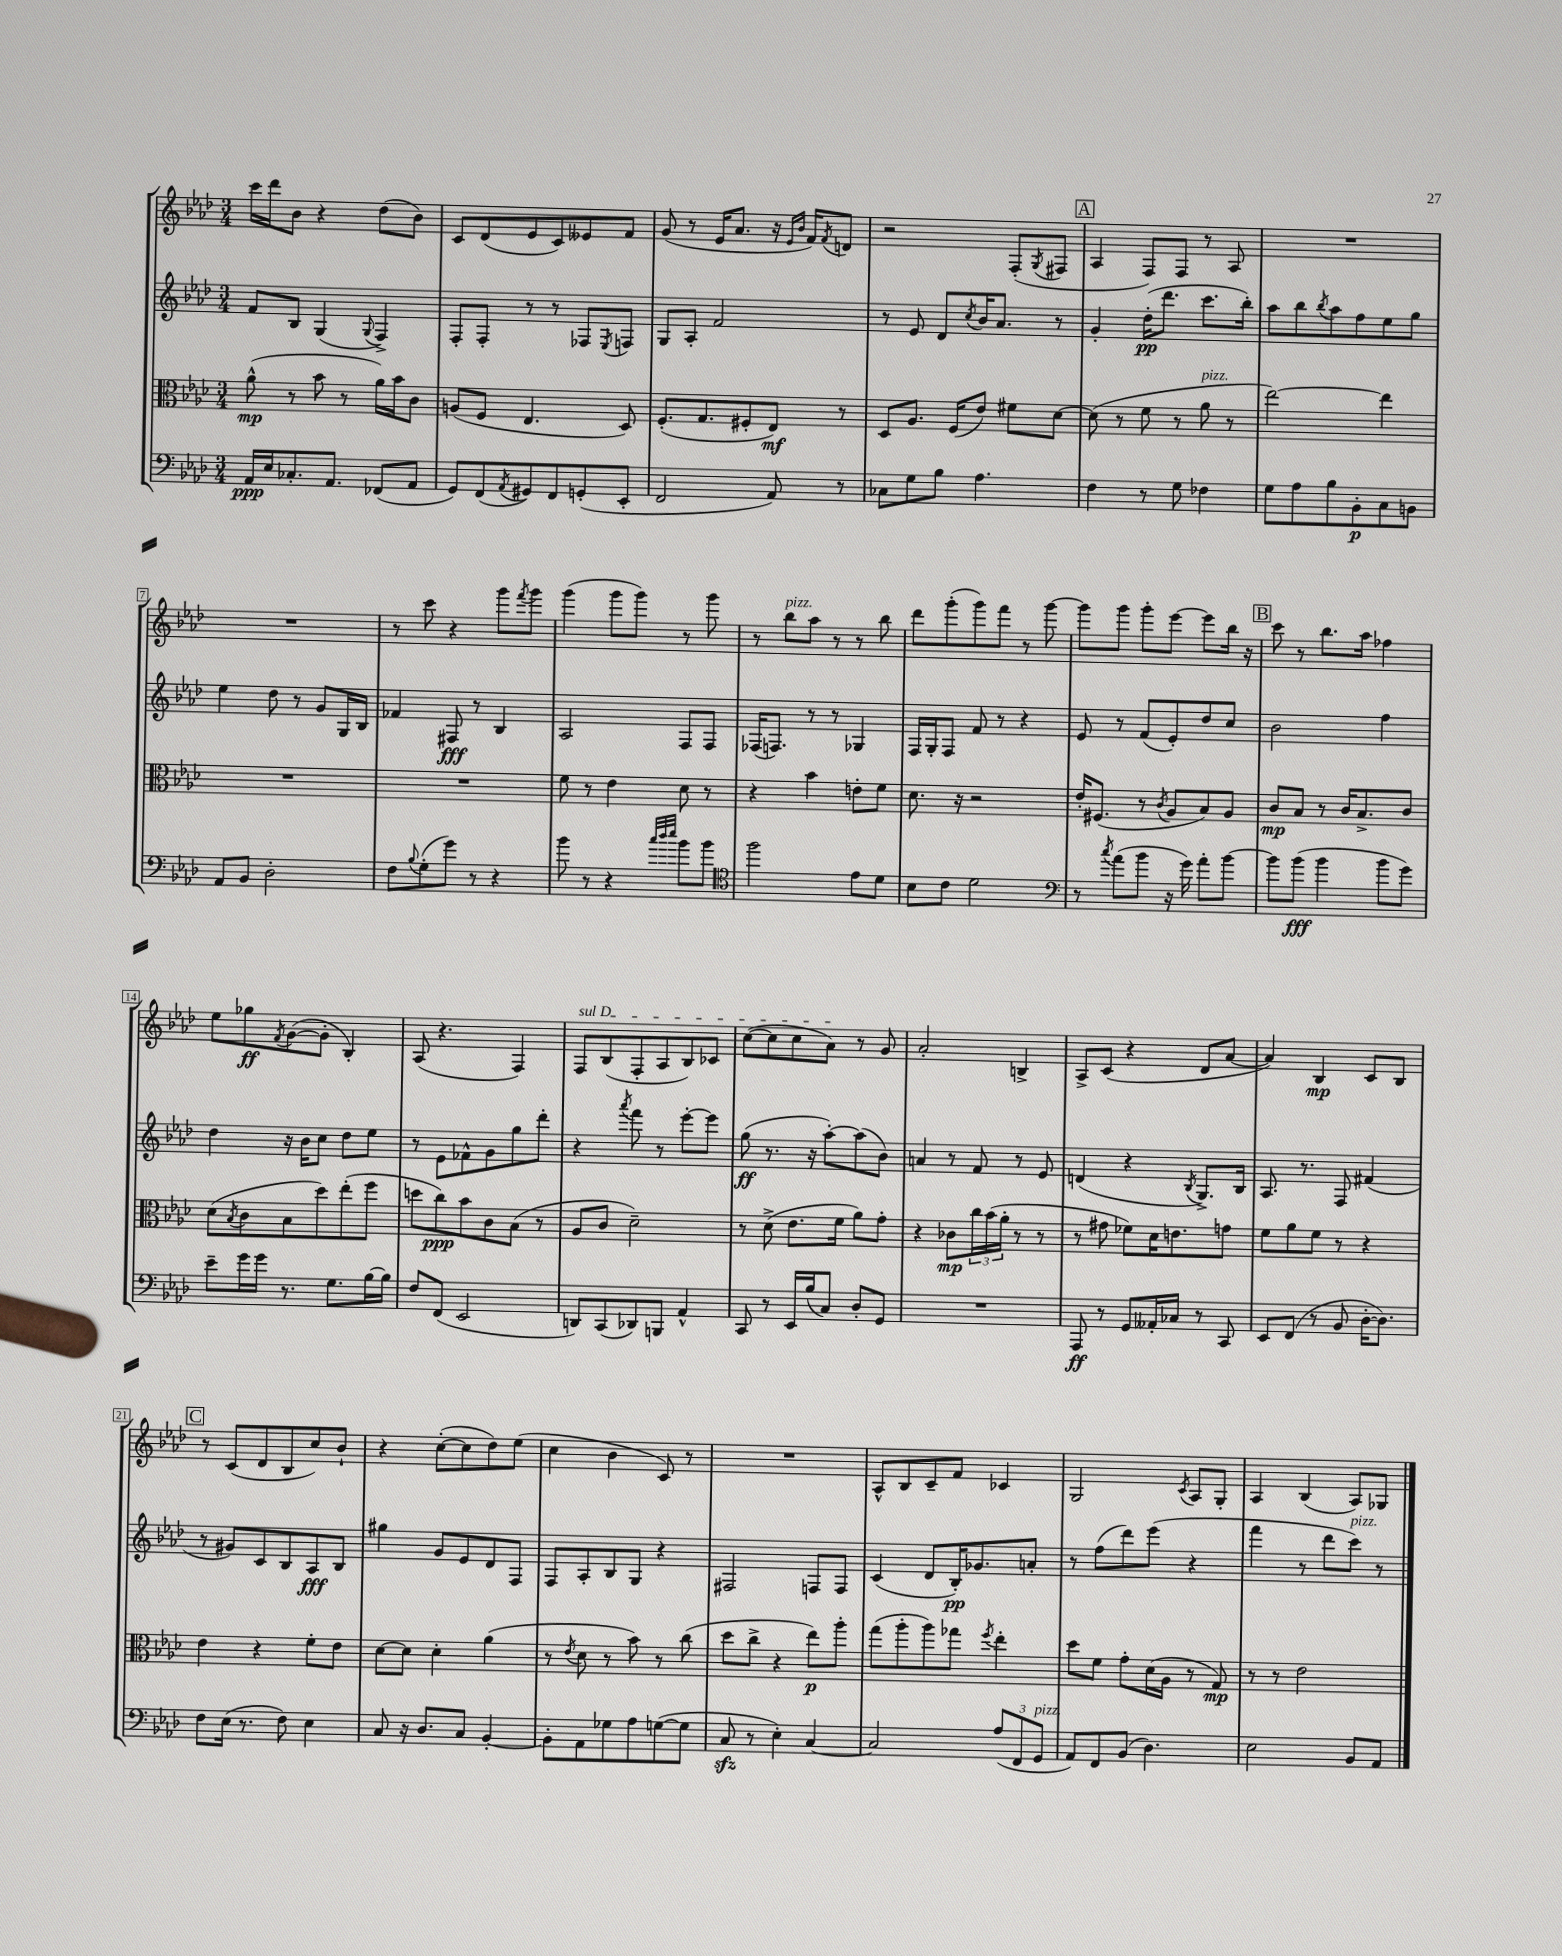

**kern	**kern	**kern	**kern
*staff4	*staff3	*staff2	*staff1
*clefF4	*clefC3	*clefG2	*clefG2
*k[b-e-a-d-]	*k[b-e-a-d-]	*k[b-e-a-d-]	*k[b-e-a-d-]
*M3/4	*M3/4	*M3/4	*M3/4
16AA-	(8a-^^	8f	16ccc
16E-	.	.	16ddd-
8.C-'	8r	8B-	8b-
.	8b-	(4G	4r
8.AA-	.	.	.
.	8r	.	.
.	.	8qqG	.
(8FF-	16a-)	4F^)	(8dd-
.	16b-	.	.
8AA-	8c	.	8b-)
=	=	=	=
8GG)	(8A	8F'	8c
(8FF	8F	8F'	(8d-
8qAA-	.	.	.
8GG#)	4.E-	8r	8e-
8FF	.	8r	8c)
(8GG'	.	8F-	8e--
.	.	8qE-	.
8EE-'	8D-)	8F	8f
=	=	=	=
2FF	(8.F'	8G	(8g
.	.	8A-'	8r
.	8.G	.	.
.	.	2f	16e-
.	.	.	8.a-
.	8F#'	.	.
8AA-)	8E-)	.	16r
.	.	.	16qqe-
.	.	.	16qqb-
.	.	.	16f)
.	.	.	8qf
8r	8r	.	8d
=	=	=	=
8C-	8D-	8r	2r
8G	8.A-	8e-	.
8B-	.	8d-	.
.	(16F	.	.
.	.	8qcc	.
4.A-	8e-)	16b-	.
.	.	8.a-	.
.	8f#	.	(8F'
.	.	.	8qG
.	[8d-	8r	8F#
=	=	=	=
4F	(8d-]	4g'	4A-
.	8r	.	.
8r	8f	(16dd-'	8F)
.	.	8.ddd-	.
8G	8r	.	8F
4F-	8a-	8.ccc	8r
.	8r	.	8A-
.	.	16bb-')	.
=	=	=	=
8G	[2ee-)	8aa-	2.r
8A-	.	8bb-	.
.	.	8qbb-	.
8B-	.	8aa-	.
8BB-'	.	8ff	.
8C	4ee-]	8ee-	.
8BB	.	8gg	.
=	=	=	=
8AA-	2.r	4ee-	2.r
8BB-	.	.	.
2D-'	.	8dd-	.
.	.	8r	.
.	.	8g	.
.	.	16G	.
.	.	16B-	.
=	=	=	=
8F	2.r	4f-	8r
8qqB-	.	.	.
(8G'	.	.	8ccc
8g)	.	8F#	4r
8r	.	8r	.
4r	.	4B-	8ggg
.	.	.	8qfff
.	.	.	8ggg
=	=	=	=
8b-	8f	2A-	(4ggg
8r	8r	.	.
4r	4e-	.	8ggg
.	.	.	8ggg)
32qqcc	.	.	.
32qqdd-	.	.	.
32qqee-	.	.	.
8b-	8d-	8F	8r
8b-	8r	8F	8ggg
=	=	=	=
*clefC4	*	*	*
2ff	4r	(16F-	8r
.	.	8.F)	.
.	.	.	8bb-
.	4b-	8r	8aa-
.	.	8r	8r
8e-	8e'	4G-	8r
8d-	8f	.	8bb-
=	=	=	=
8B-	8.d-	16F	8ddd-
.	.	16G'	.
8c	.	8F	(8ggg'
.	16r	.	.
2d-	2r	8f	8ggg)
.	.	8r	8fff
.	.	4r	8r
.	.	.	[8ggg
=	=	=	=
*clefF4	*	*	*
8r	16e-'	8e-	8ggg]
.	(8.F#	.	.
8qcc	.	.	.
(8a-	.	8r	8ggg
8b-	8r	(8f	8ggg'
.	8qc	.	.
16r	8A-	8e-')	[8eee-
16g)	.	.	.
8a-'	8B-)	8dd-	8eee-]
[8b-	8A-	8cc	16bb-
.	.	.	16r
=	=	=	=
8b-]	8c	2b-	8ccc
(8b-	8B-	.	8r
4b-	8r	.	8.bb-
.	16c	.	.
.	8.B-^	.	16aa-
8b-	.	4ff	4ff-
8g)	8c	.	.
=	=	=	=
8e-~	(8d-	4dd-	8ee-
.	8qB-	.	.
16g	8c	.	8gg-
16g	.	.	.
.	.	.	8qf
8.r	8B-	16r	([8g
.	.	16b-	.
.	8dd-)	8cc	8g']
8.G	.	.	.
.	(8ee-'	8dd-	4B-')
[16B-	8ff	8ee-	.
16B-]	.	.	.
=	=	=	=
8F	8dd	8r	(8A-
(8FF	8cc)	8e-	4.r
2EE-	8b-	8f-^^	.
.	8c	8g	.
.	(8B-	8gg	4F)
.	8r	8ddd-'	.
=	=	=	=
8DD)	8A-	4r	8F
(8CC	8c	.	(8B-
.	.	8qaaa-	.
8DD-)	2d-~)	8fff	8F'
8BBB	.	8r	8A-
4AA-^^	.	[8eee-'	8B-)
.	.	8eee-]	8c-
=	=	=	=
8CC	8r	(8gg	([8cc
8r	(8d-^	8.r	8cc]
16EE-	8.e-	.	8cc
(16B-	.	16r	.
8C)	.	[8aa-')	8a-)
.	16f	.	.
8D-'	8a-)	(8aa-]	8r
8GG	8g'	8b-)	8g
=	=	=	=
2.r	4r	4a	2a-'
.	8c-	8r	.
.	24cc	8f	.
.	(24b-	.	.
.	24a-'	.	.
.	8r	8r	4B^
.	8r	8e-	.
=	=	=	=
8AAA-	8r	(4d	8A-^
8r	8g#	.	(8c
8GG	8f-)	4r	4r
16AA--'	16d-	.	.
16C-	8.e	.	.
.	.	8qB-	.
8r	.	8.G^)	8d-
8CC	8g	.	[8a-
.	.	16B-	.
=	=	=	=
8EE-	8f	8.A-	4a-])
(8FF	8a-	.	.
.	.	8.r	.
8r	8f	.	4B-
8BB-	8r	8F	.
[16D-'	4r	(4f#	8c
8.D-])	.	.	.
.	.	.	8B-
=	=	=	=
8F	4e-	8r	8r
(16E-	.	8g#)	(8c
8.r	.	.	.
.	4r	8c	8d-
8F)	.	8B-	8B-
4E-	8f'	8A-	8cc)
.	8e-	8B-	8b-`
=	=	=	=
8C	[8d-	4gg#	4r
16r	8d-]	.	.
8.D-	.	.	.
.	4d-'	8g	([8cc'
8C	.	8e-	8cc]
[4BB-'	(4a-	8d-	8dd-)
.	.	8F	(8ee-
=	=	=	=
8BB-']	8r	8F	4cc
.	8qe-	.	.
8AA-	8d-	8A-'	.
8G-	8r	8B-	4b-
8A-	8b-)	8G	.
([8G	8r	4r	8c)
8G]	(8cc	.	8r
=	=	=	=
8C	8dd-	2F#	2.r
8r	8cc^	.	.
4E-')	4r	.	.
[4C	8ee-)	8F	.
.	8aa-'	8F	.
=	=	=	=
2C]	(8gg	(4c	8A-^^
.	8aa-'	.	8B-
.	8aa-)	8d-	8c~
.	8gg-	16B-')	8f
.	.	8.g-	.
.	8qff	.	.
(12A-	4ee-'	.	4c-
12FF	.	.	.
.	.	8a'	.
12GG	.	.	.
=	=	=	=
8AA-)	8dd-	8r	2G
8FF	8f	(8ff	.
(8BB-	8g'	8ddd-)	.
4.D-)	(16d-	(8eee-	.
.	16A-	.	.
.	.	.	8qc
.	8r	4r	8A-
.	8G)	.	8G'
=	=	=	=
2E-	8r	4fff	4A-
.	8r	.	.
.	2e-	8r	(4B-
.	.	8ddd-	.
8BB-	.	8ccc)	8A-)
8AA-	.	8r	8G-
==	==	==	==
*-	*-	*-	*-
